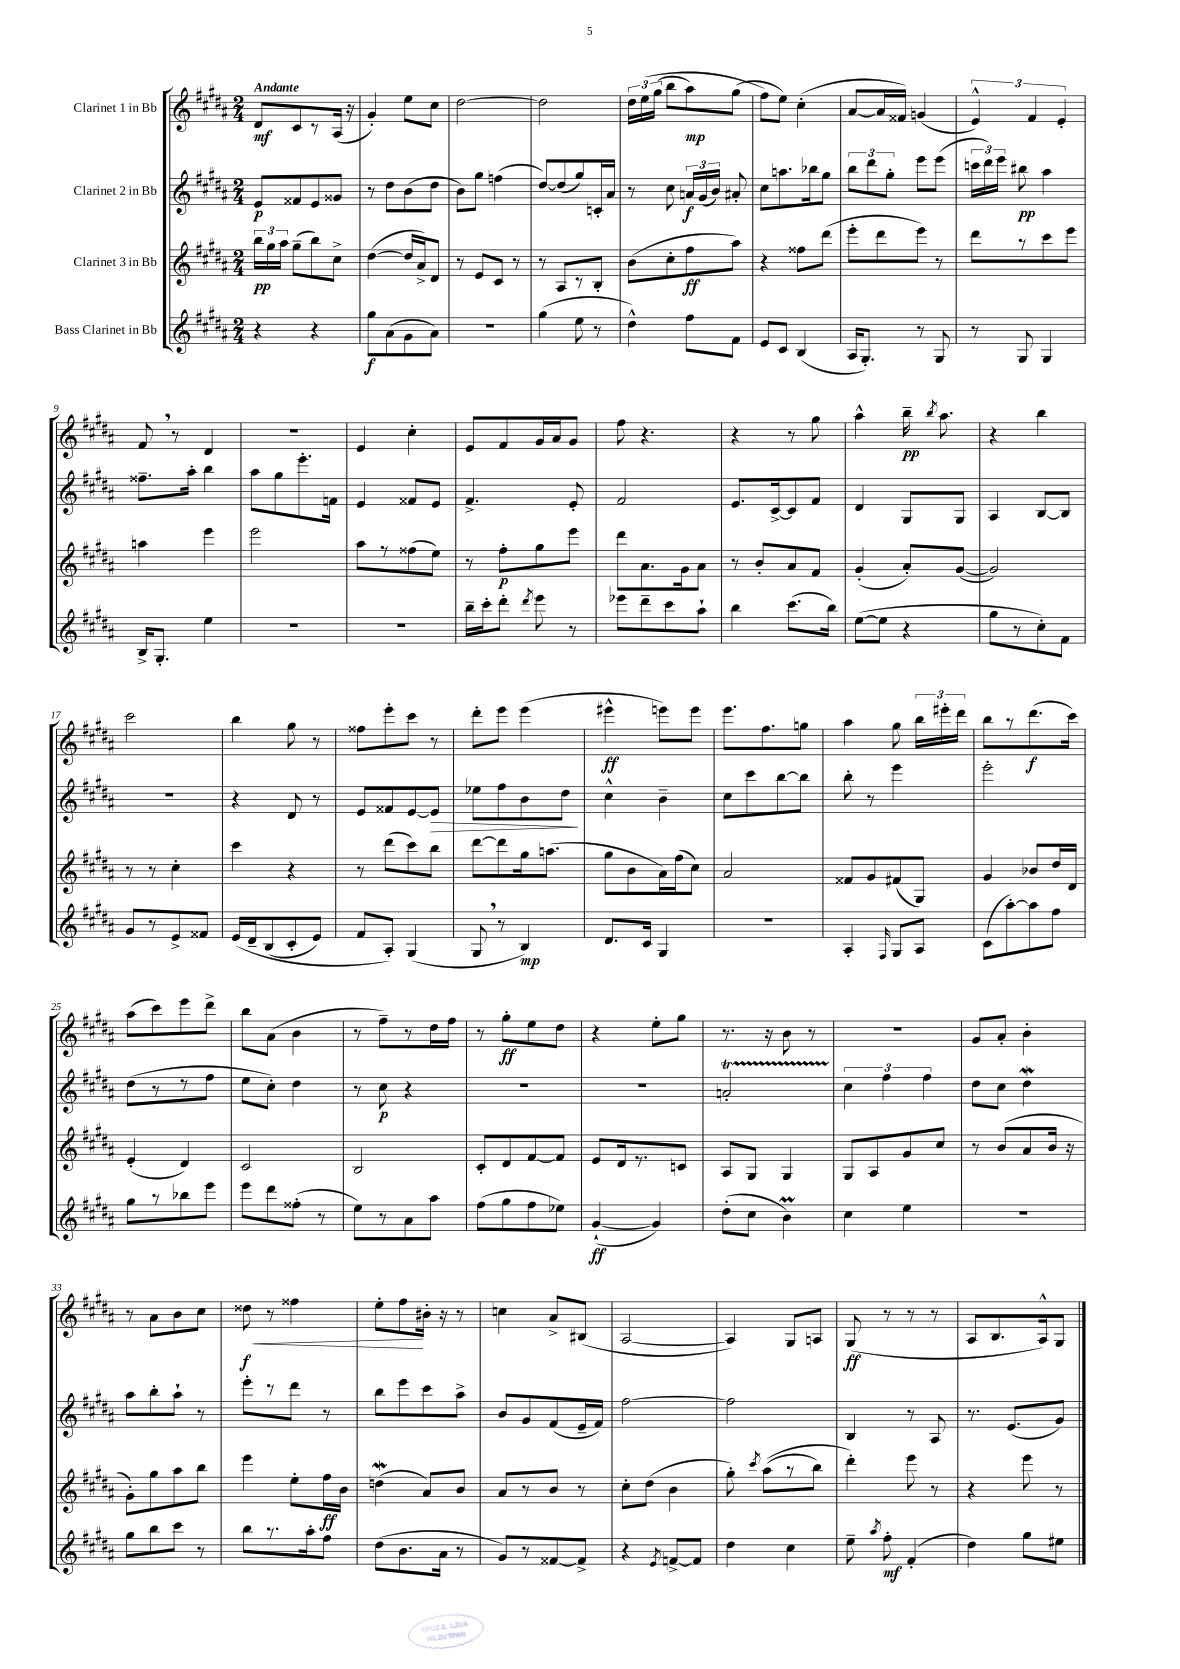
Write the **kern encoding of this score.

**kern	**kern	**kern	**kern
*staff4	*staff3	*staff2	*staff1
*clefG2	*clefG2	*clefG2	*clefG2
*k[f#c#g#d#a#]	*k[f#c#g#d#a#]	*k[f#c#g#d#a#]	*k[f#c#g#d#a#]
*M2/4	*M2/4	*M2/4	*M2/4
4r	24bb	8e	8d#
.	24gg#	.	.
.	24aa#	.	.
.	(8gg#~	8f##	8c#
4r	8bb)	8e	8r
.	8cc#^	8g##	(16A#
.	.	.	16r
=	=	=	=
8gg#	([4dd#	8r	4g#')
(8a#	.	8dd#	.
8g#	16dd#]	(8b	8ee
.	16a#^)	.	.
8a#)	8d#	8dd#	8cc#
=	=	=	=
2r	8r	8b)	[2dd#
.	8e	8gg#	.
.	8c#	(4ff	.
.	8r	.	.
=	=	=	=
(4gg#	8r	[8dd#)	2dd#]
.	8A#	(8dd#]	.
8ee	8r	8gg#)	.
8r	8B'	16c'	.
.	.	16a#	.
=	=	=	=
4dd#^^)	(8b	8r	24dd#
.	.	.	&(24ee
.	.	.	(24gg#
.	8cc#'	8cc#	8bb
8ff#	8ff#	24a	8aa#)
.	.	(24g#	.
.	.	24b)	.
8f#	8aa#)	8a#'	(8gg#
=	=	=	=
8e	4r	8cc#	8ff#&)
8c#	.	8.aa	8ee)
(4B	8ff##	.	(4cc#'
.	.	16bb-	.
.	(8ddd#	8gg#	.
=	=	=	=
16A#	8eee'	12bb	[8a#
8.G#')	.	.	.
.	.	12ddd#	.
.	8ddd#	.	16a#]
.	.	12gg#'	.
.	.	.	16f##)
8r	8eee)	8eee	(4g
8G#	8r	(8eee	.
=	=	=	=
8r	8ddd#	24ccc	6e^^)
.	.	24ddd#)	.
.	.	24eee	.
8G#	8r	8bb#	.
.	.	.	6f#
4G#	8ccc#	4aa#	.
.	.	.	6e'
.	8eee	.	.
=	=	=	=
16B^	4aa	8.ff##~	8f#
8.G#'	.	.	.
.	.	.	8r
.	.	16aa#'	.
4ee	4eee	4bb	4d#
=	=	=	=
2r	2eee	8aa#	2r
.	.	8gg#	.
.	.	8.eee'	.
.	.	16f	.
=	=	=	=
2r	8aa#	4e	4e
.	8r	.	.
.	(8ff##	8f##	4cc#'
.	8ee)	8e	.
=	=	=	=
16bb~	8r	4.f#^	8e
16ccc#'	.	.	.
8ddd#'	8ff#'	.	8f#
8qddd#	.	.	.
8eee	8gg#	.	16g#
.	.	.	16a#
8r	8eee	8e'	8g#
=	=	=	=
8eee-	8ddd#	2f#	8ff#
8ddd#~	8.a#	.	4.r
8ccc#	.	.	.
.	16g#	.	.
8aa#`	8a#	.	.
=	=	=	=
4bb	8r	8.e	4r
.	8b'	.	.
.	.	[16c#^	.
(8.ccc#	8a#	8c#]	8r
.	8f#	8f#	8gg#
16bb)	.	.	.
=	=	=	=
([8ee	(4g#'	4d#	4aa#^^
8ee]	.	.	.
4r	8a#')	8G#	16bb~
.	.	.	8qbb
.	.	.	8.aa#
.	([8g#	8G#	.
=	=	=	=
8gg#	2g#])	4A#	4r
8r	.	.	.
8cc#')	.	[8B	4bb
8f#	.	8B]	.
=	=	=	=
8g#	8r	2r	2ccc#
8r	8r	.	.
8e^	4cc#'	.	.
8f##	.	.	.
=	=	=	=
&(16e	4ccc#	4r	4bb
16d#~	.	.	.
(8B	.	.	.
8c#'	4r	8d#	8gg#
8e)	.	8r	8r
=	=	=	=
8f#	8r	8e	8ff##
8A#'&)	(8ddd#	8f##	8eee'
(4G#	8ccc#)	[8e	8ccc#
.	8bb	8e]	8r
=	=	=	=
8G#	[8ddd#	8ee-	8ddd#'
8r	8ddd#]	8ff#	8eee
4B)	16gg#	8b	(4eee
.	(8.aa	.	.
.	.	8dd#	.
=	=	=	=
8.d#	8gg#	4cc#^^	4eee#^^
.	8b	.	.
16c#	.	.	.
4G#	16a#)	4b~	8eee)
.	(16ff#	.	.
.	8cc#)	.	8eee
=	=	=	=
2r	2a#	8cc#	8.eee
.	.	8ccc#	.
.	.	.	8.ff#
.	.	[8bb	.
.	.	8bb]	8gg
=	=	=	=
4A#'	8f##	8bb'	4aa#
.	8g#	8r	.
16qqF#	.	.	.
8G#	(8f#	4eee	8gg#
8A#	8G#)	.	24bb
.	.	.	24eee#'
.	.	.	24ddd#
=	=	=	=
(8c#	4g#	2eee'	8bb
[8aa#')	.	.	8r
8aa#]	8b-	.	(8.ddd#
8ff#	16dd#	.	.
.	16d#	.	16ccc#)
=	=	=	=
8gg#	(4e'	(8dd#	(8aa#
8r	.	8r	8ccc#)
8bb-	4d#)	8r	8eee
8eee	.	8ff#	8ddd#^
=	=	=	=
8eee	2c#	8ee	8bb
8ddd#	.	8cc#')	(8a#
(8ff##'	.	4dd#	4b
8r	.	.	.
=	=	=	=
8ee)	2B	8r	8r
8r	.	8cc#	8ff#~)
8a#	.	4r	8r
8aa#	.	.	16dd#
.	.	.	16ff#
=	=	=	=
(8ff#	8c#'	2r	8r
8gg#	8d#	.	8gg#'
8ff#	[8f#	.	8ee
8ee-)	8f#]	.	8dd#
=	=	=	=
([4g#`	8e	2r	4r
.	16d#	.	.
.	8.r	.	.
4g#])	.	.	8ee'
.	8c	.	8gg#
=	=	=	=
(8dd#'	8A#	2a'	8.r
8cc#	8G#	.	.
.	.	.	16r
4b)	4G#	.	8b
.	.	.	8r
=	=	=	=
4cc#	8G#	6cc#	2r
.	8A#	.	.
.	.	6ff#	.
4ee	8g#	.	.
.	.	6ff#	.
.	8cc#	.	.
=	=	=	=
2r	8r	8dd#	8g#
.	(8b	8cc#	8a#'
.	8a#	4dd#	4b'
.	16b	.	.
.	16r	.	.
=	=	=	=
8gg#	8g#')	8aa#	8r
8bb	8gg#	8bb'	8a#
8ccc#	8aa#	8aa#`	8b
8r	8bb	8r	8cc#
=	=	=	=
8bb	4eee	8eee'	8dd##
8.r	.	8r	8r
.	8ee'	8ddd#	4ff##
16aa#'	.	.	.
8ff#	16ff#	8r	.
.	16b	.	.
=	=	=	=
(8dd#	(4dd	8bb	8ee'
8.b	.	8eee	8ff#
.	8a#)	8ccc#	16b#'
16a#	.	.	16r
8r	8b	8aa#^	8r
=	=	=	=
8g#)	8a#	8b	4cc
8r	8r	8g#	.
[8f##	8b	(8f#	8a#^
8f##^]	8r	16e~	(8B#
.	.	16f#)	.
=	=	=	=
4r	8cc#'	[2ff#	[2A#
.	(8dd#	.	.
8qe	.	.	.
[8f^	4b	.	.
8f]	.	.	.
=	=	=	=
4dd#	8gg#')	2ff#]	4A#])
.	8qccc#	.	.
.	&((8aa#	.	.
4cc#	8r	.	8G#
.	8bb)	.	8A
=	=	=	=
8ee~	4ddd#'&)	4B	(8G#
8qaa#	.	.	.
8ff#'	.	.	8r
(4f#'	8eee	8r	8r
.	8r	8A#	8r
=	=	=	=
4dd#)	4r	8.r	8A#
.	.	.	8.B
.	.	(8.e	.
8gg#	8eee	.	.
.	.	.	16A#^^)
8ee#	8r	8g#)	8G#
==	==	==	==
*-	*-	*-	*-
